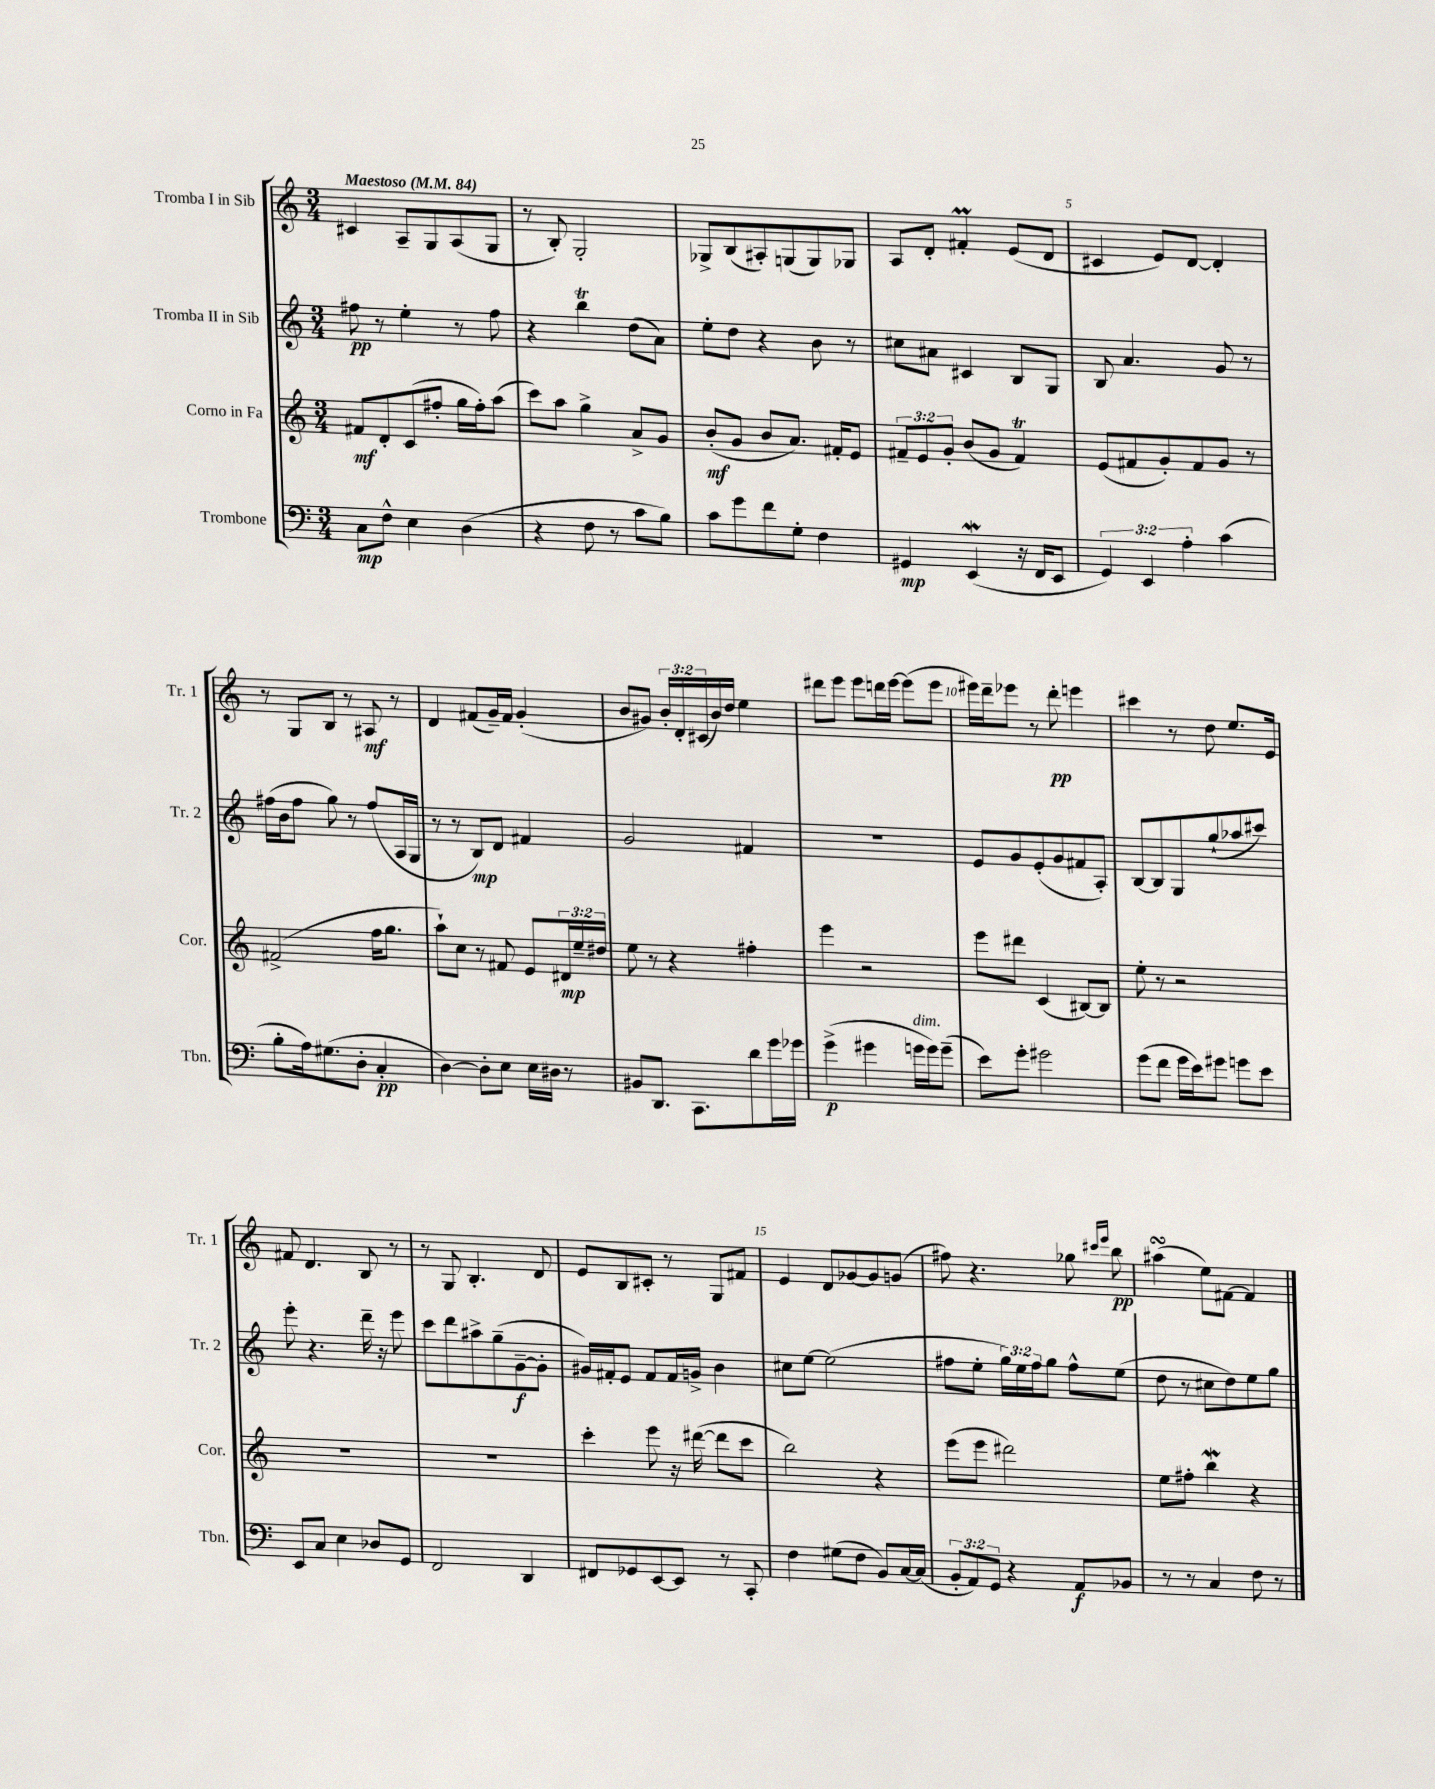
<<
\new StaffGroup <<
\new Staff = "s0" \with { instrumentName = "Tromba I in Sib" shortInstrumentName = "Tr. 1" } {
    \clef treble \key c \major \numericTimeSignature \time 3/4 \override Staff.TupletNumber.text = #tuplet-number::calc-fraction-text \tempo "Maestoso" 4 = 84
    cis'4 a8-- g8 a8( g8 |
    r8 b8-.) g2-. |
    ges8-> b8( ais8-.) g8( g8) ges8 |
    a8 d'8-. fis'4-.\prall e'8( d'8 |
    cis'4 e'8) d'8~ d'4-. |
    r8 g8 b8 r8 ais8\mf r8 |
    d'4 fis'8( g'16--) fis'16 g'4-.( |
    b'8 gis'8) \tuplet 3/2 { b'16-. d'16-. cis'16( } b'16) d''16 e''4 |
    dis'''8 e'''8 e'''8 d'''16 e'''16~ e'''8( e'''8 |
    eis'''16) d'''16-- ees'''8 r8 d'''8-.\pp e'''4 |
    cis'''4 r8 d''8 e''8. e'16 |
    fis'8 d'4. b8 r8 |
    r8 g8 b4.-. d'8 |
    e'8 b8 cis'8-. r8 g8 fis'8 |
    e'4 d'8 ges'8~ ges'8 g'8( |
    fis''8) r4. ges''8 \grace { cis'''16 e'''16 } b''8\pp |
    ais''4\turn( e''8) fis'8~ fis'4 \bar "|." |
}
\new Staff = "s1" \with { instrumentName = "Tromba II in Sib" shortInstrumentName = "Tr. 2" } {
    \clef treble \key c \major \numericTimeSignature \time 3/4 \override Staff.TupletNumber.text = #tuplet-number::calc-fraction-text
    fis''8\pp r8 e''4-. r8 fis''8 |
    r4 b''4\trill d''8( a'8) |
    e''8-. d''8 r4 b'8 r8 |
    cis''8 ais'8 cis'4 b8 g8 |
    b8 a'4. g'8 r8 |
    fis''16( b'16 fis''8 g''8) r8 fis''8( a16 g16 |
    r8 r8 b8\mp) d'8 fis'4 |
    g'2 fis'4 |
    R2. |
    e'8 g'8 e'8-.( g'8 fis'8 a8-.) |
    b8~ b8 g8 g''8-!( aes''8 cis'''8) |
    e'''8-. r4. d'''16-- r16 e'''8 |
    c'''8 d'''8 ais''8-> g''8--( g'8~--\f g'8-. |
    gis'16) fis'16-. e'8 fis'8 fis'16 g'16-> b'4 |
    cis''8 e''8~ e''2( |
    fis''8 e''8-. \tuplet 3/2 { g''16) e''16 fis''16 } g''8 fis''8-^ e''8( |
    d''8 r8 cis''8 d''8) e''8 g''8 \bar "|." |
}
\new Staff = "s2" \with { instrumentName = "Corno in Fa" shortInstrumentName = "Cor." } {
    \clef treble \key c \major \numericTimeSignature \time 3/4 \override Staff.TupletNumber.text = #tuplet-number::calc-fraction-text
    fis'8\mf d'8-. c'8( fis''8-. g''16 fis''16-.) a''8( |
    c'''8) a''8 g''4-> a'8-> g'8 |
    b'8-.\mf( g'8 b'8 a'8.) fis'16-. e'8 |
    \tuplet 3/2 { fis'8-- e'8 g'8-. } b'8( g'8 fis'4\trill) |
    e'8( fis'8 g'8-.) fis'8 g'8 r8 |
    fis'2->( f''16 g''8. |
    a''8-!) c''8 r8 fis'8 e'8 \tuplet 3/2 { dis'16\mp e''16-- dis''16 } |
    e''8 r8 r4 fis''4-. |
    e'''4 r2 |
    e'''8 dis'''8 c'4( bis8~) bis8 |
    e''8-. r8 r2 |
    R2. |
    R2. |
    c'''4-. e'''8 r16 dis'''16~( dis'''8 c'''8 |
    b''2) r4 |
    e'''8( e'''8 dis'''2) |
    e''8 fis''8-. b''4\mordent r4 \bar "|." |
}
\new Staff = "s3" \with { instrumentName = "Trombone" shortInstrumentName = "Tbn." } {
    \clef bass \key c \major \numericTimeSignature \time 3/4 \override Staff.TupletNumber.text = #tuplet-number::calc-fraction-text
    c8\mp f8-^ e4 d4( |
    r4 f8 r8 c'8 b8) |
    c'8 g'8 f'8 g8-. f4 |
    gis,4\mp e,4\mordent( r16 f,16 e,8 |
    \tuplet 3/2 { g,4) e,4 a4-. } c'4( |
    b8-. a16) gis8.( d8-. c4-.\pp |
    d4~) d8-. e8 e16 dis16 r8 |
    bis,8 d,8. c,8. d'8 g'16 ges'16 |
    g'4->\p( gis'4 g'16^\markup { \italic "dim." } g'16) g'8--( |
    e'8) g'8-. gis'2 |
    g'8( f'8 g'16 e'16) gis'8 g'8 e'8 |
    e,8 c8 e4 des8 g,8 |
    f,2 d,4 |
    fis,8 ges,8 e,8~ e,8 r8 c,8-. |
    f4 gis8( f8 b,8) c16~ c16( |
    \tuplet 3/2 { b,8-. a,8) g,8 } r4 a,8\f bes,8 |
    r8 r8 c4 f8 r8 \bar "|." |
}
>>
>>
\layout { \context { \Score \override BarNumber.break-visibility = ##(#f #t #t) barNumberVisibility = #(every-nth-bar-number-visible 5) } }
